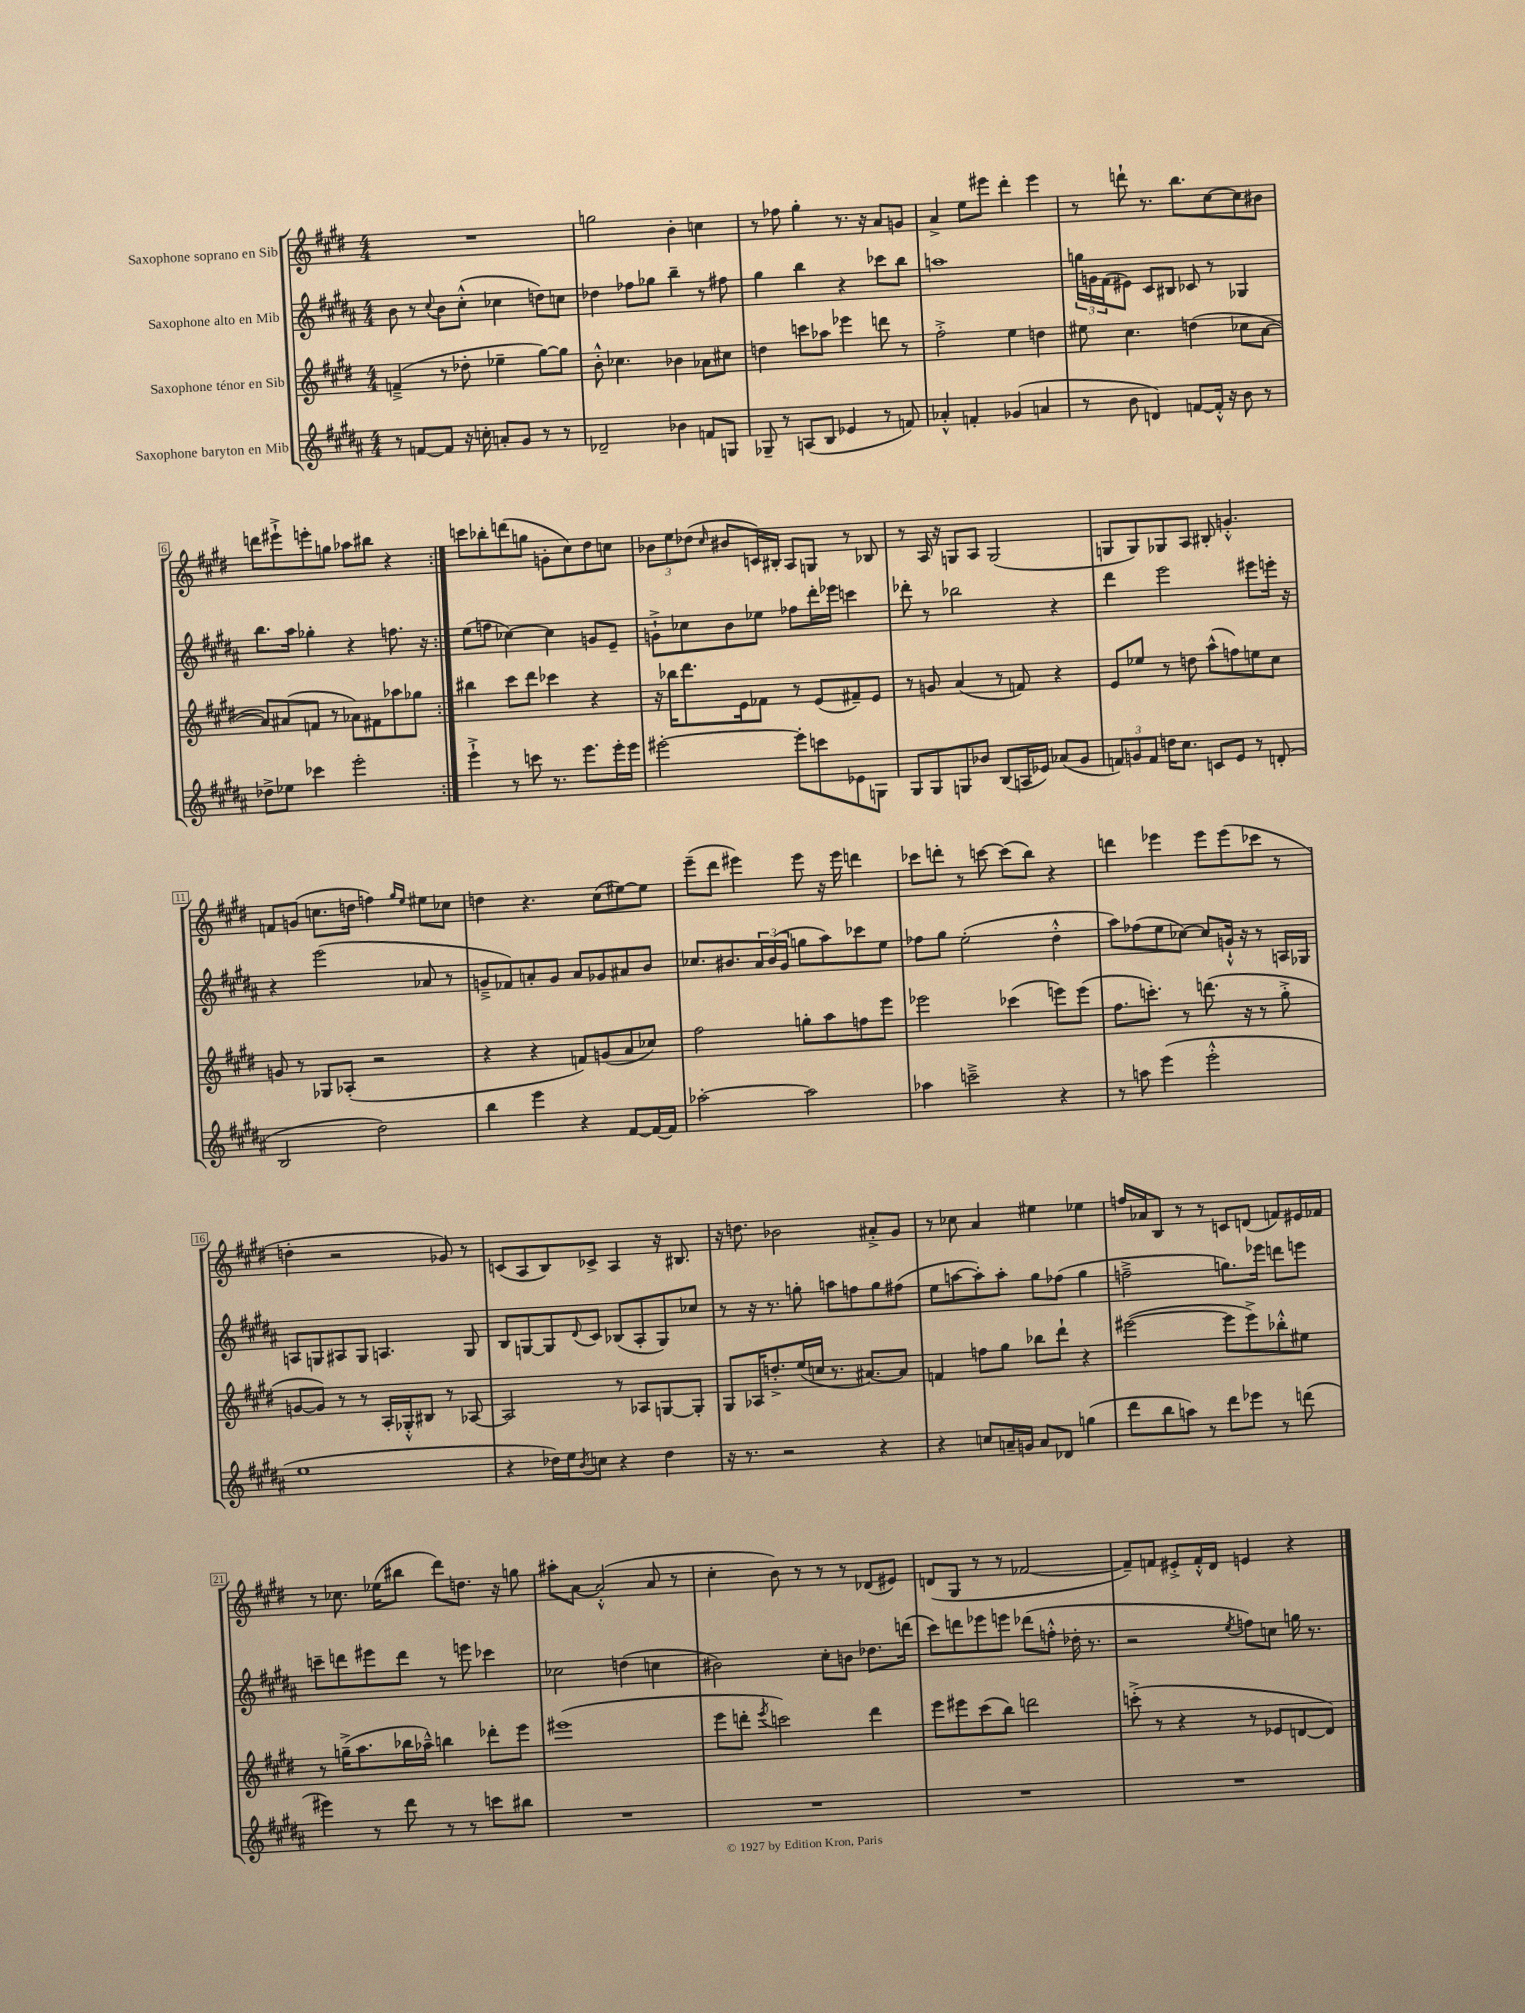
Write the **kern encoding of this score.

**kern	**kern	**kern	**kern
*part4	*part3	*part2	*part1
*staff4	*staff3	*staff2	*staff1
*I"Saxophone baryton en Mib	*I"Saxophone ténor en Sib	*I"Saxophone alto en Mib	*I"Saxophone soprano en Sib
*clefG2	*clefG2	*clefG2	*clefG2
*k[f#c#g#d#a#]	*k[f#c#g#d#]	*k[f#c#g#d#a#]	*k[f#c#g#d#]
*M4/4	*M4/4	*M4/4	*M4/4
=1	=1	=1	=1
8r	(4fn~^/	8b\	1r
[8fn/L	.	8r	.
.	.	8qqcc#/	.
8f/J]	8r	8b\L	.
16r	8dd-X'\	(8cc#'^^\J	.
16ccn'\	.	.	.
8an'/L	4ee-X~\	4cc-X\	.
8g#/J	.	.	.
8r	[8gg#\L)	8ddn\L)	.
8r	8gg#\J]	8ccn\J	.
=2	=2	=2	=2
2d-X~/	8b'^^\	4dd-X\	2ggn\
.	4.cc-X\	.	.
.	.	8ff-X\L	.
.	.	8gg-X\J	.
4b-X\	4b-X\	4bb~\	4b'\
8fn/L	8a-X\L	8r	4ccn\
8Gn/J	8cc#X\J	8ff#X\	.
=3	=3	=3	=3
8G-X~/	4ddn\	4gg#\	8r
8r	.	.	8ff-X\
(8An/L	8cccn\L	4bb\	4gg#'\
8B/J	8aa-X\J	.	.
4e-X/	4eee-X\	4r	8.r
.	.	.	16r
8r	8dddn\	8ccc-X\L	8a/L
8fn/)	8r	8bb\J	8gn/J
=4	=4	=4	=4
4a-X'^^/	2ff#'^\	1aan	4a^/
4fn'/	.	.	8ee\L
.	.	.	8eee#X\J
(4g-X/	4ee\	.	4ddd#'\
4an/	4ddn\	.	4eee#\
=5	=5	=5	=5
8r	8ee#X\	24ggn\LL	8r
.	.	24gn\	.
.	.	(24f#\J	.
8b\	4.cc#\	8e#X\J)	8dddn`\
4dn/)	.	8c#/L	8.r
.	.	8B#X/J	.
.	.	.	8.bb\L
[8fn/L	(4ddn\	8c-X/	.
16f'^^/Jk]	.	8r	[8cc#\
16r	.	.	.
8b\	8cc-X\L	4G-X/	8cc#\]
8r	[8a\J	.	8b#X\J
!!LO:LB:g=z
=6	=6	=6	=6
8dd-X^\L	8a/L])	8.bb\L	8dddn\L
8ee-X\J	(8a#X/	.	8eee#X`^\
.	.	16aa#\Jk	.
4ccc-X\	8fn/J	4gg-X'\	8eeen'\
.	8r	.	8ggn\J
2eee'\	8a-X\L)	4r	8aa-X\L
.	8f#X\	.	8bb#X\J
.	8aa-X\	8.ffn\	4r
.	8gg-X\J	.	.
.	.	16r	.
=7:|!	=7:|!	=7:|!	=7:|!
4eee`^\	4bb#X\	(8ee\L	8cccn\L
.	.	8ffn\J	8bb-X'\
8r	8ccc#\L	[4cc-X\)	(8dddn\
8cccn\	8ddd#\J	.	8ggn\J
8.r	4ccc-X\	4cc-\]	8gn'\L
.	.	.	8cc#\)
8.eee\L	.	.	.
.	4r	8gn/L	8dd#\
16eee'\L	.	8e~/J	8ccn\J
16eee\JJ	.	.	.
=8	=8	=8	=8
[2eee#X'\	16r	8gn`^\L	12b-X\L
.	16bb-X\KL	.	.
.	.	.	12ee\
.	8.ddd#\	8cc-X\	.
.	.	.	(12dd-X\J
.	.	.	16qqcc#/
.	.	8b\	8b#X/L
.	16e\k	.	.
.	8f-X\J	8ee-X\J	16cn/L)
.	.	.	16B#X'/JJ
8eee#'\L]	8r	8ff-X\L	8A/L
8cccn\	(8e/L	16ddd#'\L	8Gn/J
.	.	16eee-X\JJ	.
8e-X\	8f#X~/)	4cccn\	8r
8Gn\J	8e/J	.	8B-X/
=9	=9	=9	=9
8G#/L	8r	8ddd-X'\	8r
8G#/	8gn/	8r	16A/
.	.	.	16r
8Gn/	(4a/	2bb-X\	8Gn/L
8b-X/J	.	.	8A/J
(8B/L	8r	.	(2G/
16An/L	8fn/)	.	.
16e-X/JJ)	.	.	.
(8a-X/L	4r	4r	.
8g#/J	.	.	.
=10	=10	=10	=10
12fn/L)	8e/L	4ddd#\	8Gn/L
12gn/	.	.	.
.	8ee-X/J	.	8G/)
12f/J	.	.	.
16ddn\KL	8r	2eee\	8G-X/
8.cc#\J	.	.	.
.	8ddn\	.	8A/J
8cn/L	(8aa^^\L	.	8B#X'/
8e/J	8ffn\)	.	4.gn'^^/
8r	8een\	8eee#X\L	.
(8dn'/	8cc#\J	16eeen'\Jk	.
.	.	16r	.
!!LO:LB:g=z
=11	=11	=11	=11
2B/	8gn/	4r	8fn/L
.	8r	.	(8gn/J
.	8G-X/L	(2eee\	8.ccn\L
.	(8A-X'/J	.	.
.	.	.	16ddn\Jk
2dd#\)	2r	.	4ffn\)
.	.	.	16qqgg#/LL
.	.	.	16qqee/JJ
.	.	8a-X/	8ee#X\L
.	.	8r	8cc-X\J
=12	=12	=12	=12
4bb\	4r	8gn~^/L	4ddn\
.	.	8f-X/)	.
4eee\	4r	8an'/	4.r
.	.	8g/J	.
4r	8fn/L)	8a/L	.
.	(8gn/	8g-X/	(8cc#\L
[8f#/L	8a/	8a#X/	[8ee#X\)
16f#/L_	8cc-X/J)	8b/J	8ee#\J]
16f#/JJ]	.	.	.
=13	=13	=13	=13
[2aa-X'\	2ff#\	8.cc-X/L	(8eee~\L
.	.	.	8ddd#\J
.	.	8.b#X/	.
.	.	.	4eee#X\)
.	.	24a#/L	.
.	.	(24b#/	.
.	.	24g#/JJ	.
2aa-\]	8ggn'\L	8ggn\L	8eee#\
.	8aa\	8aa#\)	16r
.	.	.	16eee#\
.	8ffn\	8ccc-X\	4dddn\
.	8eee\J	8ee\J	.
=14	=14	=14	=14
4aa-X\	2eee-X\	8ff-X\L	8ccc-X\L
.	.	8gg#\J	8dddn'\J
2cccn~^\	.	(2ee'\	8r
.	.	.	[8cccn\
.	(4ccc-X\	.	(8ccc\L]
.	.	.	8bb\J)
4r	8eeen\L)	4dd#'^^\	4r
.	(8eee\J	.	.
=15	=15	=15	=15
8r	8.ff#\L	8aa#\L)	4dddn\
8aan\	.	(8ff-X\	.
.	8.cccn'\J)	.	.
(4eee\	.	8ee\	4eee-X\
.	8r	[8cc-X\J)	.
2eee'^^\	(8.dddn\	8cc-/L]	8eee-\L
.	.	16gn`^^/Jk	(8eee-\
.	16r	16r	.
.	8r	8r	8ccc-X\J
.	8gg#'^\	16An/LL	8r
.	.	16G-X/JJ	.
!!LO:LB:g=z
=16	=16	=16	=16
1ee	[8gn/L	8An/L	4ddn'\
.	8g/J])	8Gn/	.
.	8r	8A#X/	2r
.	8r	8G/J	.
.	16A'/LL	4.An/	.
.	16G-X'^^/J	.	.
.	8B#X/J	.	.
.	8r	.	8g-X/)
.	[8A-X/	8G/	8r
=17	=17	=17	=17
4r	2A-/]	8B/L	(8cn/L
.	.	[8Gn/	8A/
16dd-X\LL)	.	8G/]	8B/)
16ee\J	.	.	.
8qb/	.	8qqd#/	.
8ccn\J	.	8c#/J	8c-X^/J
4r	8r	(8B-X/L	4A/
.	8A-X/L	8A#'/	.
4dd-\	[8Gn/	8G/)	16r
.	.	.	8.B#X/
.	8G'/J]	8cc-X/J	.
=18	=18	=18	=18
16r	8G#/L	8r	16r
8.r	.	.	8.ddn\
.	16A-X/K	16r	.
.	8.ddn'^/	8.r	.
2r	.	.	2b-X\
.	(16ee/L	8ggn'\	.
.	16ccn/JJ	.	.
.	8.r	8aan\L	.
.	.	8ffn\	.
.	[8.a#X/L)	.	.
4r	.	8gg\	8a#X'^/L
.	8a#/J]	(8ff#X\J	8g#/J
=19	=19	=19	=19
4r	4fn/	8ee\L	8r
.	.	[8aan\	8cc-X\
8ccn/L	8ffn\L	8aa'\])	4a/
16an~/L	8gg#\J	8aa'\J	.
16gn/JJ	.	.	.
8a/L	8bb-X\L	8gg#\L	4ee#X\
8d-X/J	8ddd#`\J	(8ff-X\J	.
(4ggn\	4r	4gg#\	4ee-X\
=20	=20	=20	=20
8ddd#\L	([2eee#X\	2ffn~^\	16ffn/LL
.	.	.	16a-X/J
8bb\	.	.	8B/J
8aan\J)	.	.	8r
8r	.	.	8r
8ddd#\L	8eee#\L]	8.ggn\L)	8cn/L
8eee-X\J	8eee#^\)	.	(8dn/J
.	.	16eee-X\Jk	.
8r	8bb-X'^^\	8dddn\L	8fn/L)
(8dddn\	8ee#X\J	8eeen\J	16e#X/L
.	.	.	16f-X/JJ
!!LO:LB:g=z
=21	=21	=21	=21
4eee#X\)	8r	8cccn~\L	8r
.	(16ggn~^\KL	8dddn\	8.cc-X\
.	8.aa\	.	.
8r	.	8eee#X\	.
.	.	.	(16ee-X\KL
8ddd#\	16bb-X\L	8ddd\J	8bb#X\J
.	16aa-X~^^\JJ)	.	.
8r	4bbn\	8r	8ddd#\L)
8r	.	8eeen\	8.ddn\J
8cccn\L	8ddd-X'\L	4ccc-X\	.
.	.	.	16r
8bb#X\J	8eee\J	.	8ggn\
=22	=22	=22	=22
1r	(1eee#X	2cc-X\	8aa#X'\L
.	.	.	[8a\J
.	.	.	(2a'^^/]
.	.	(4ddn\	.
.	.	4ccn\	8a/
.	.	.	8r
=23	=23	=23	=23
1r	8eee\L	2b#X\)	4cc#'\
.	8dddn'\J	.	.
.	8qeee/	.	.
.	2cccn\)	.	8b\)
.	.	.	8r
.	.	8cc#'\L	8r
.	.	8bn\J	8r
.	4ddd\	8.dd-X\L	(8d-X/L
.	.	.	8e#X/J)
.	.	(16dddn\Jk	.
=24	=24	=24	=24
1r	8eee\L	8ccc#\L)	(8dn/L
.	8eee#X\	8dddn\	8G#/J
.	(8ccc#\	8eee-X\	8r
.	8bb\J)	8eeen\J	8r
.	2dddn\	(8ddd-X\L	[2f-X/
.	.	8ffn'^^\J	.
.	.	16dd-X'\	.
.	.	8.r	.
=25	=25	=25	=25
1r	(8cccn'^\	2r	8f-~/L])
.	8r	.	8fn/J
.	4r	.	8e#X'^/L
.	.	.	16f'^^/L
.	.	.	16d#/JJ
.	.	8qee/	.
.	8r	8ffn\L)	4en/
.	8e-X/L	8ccn\J	.
.	[8dn/	16ggn\	4r
.	.	8.r	.
.	8d/J])	.	.
==	==	==	==
*-	*-	*-	*-
